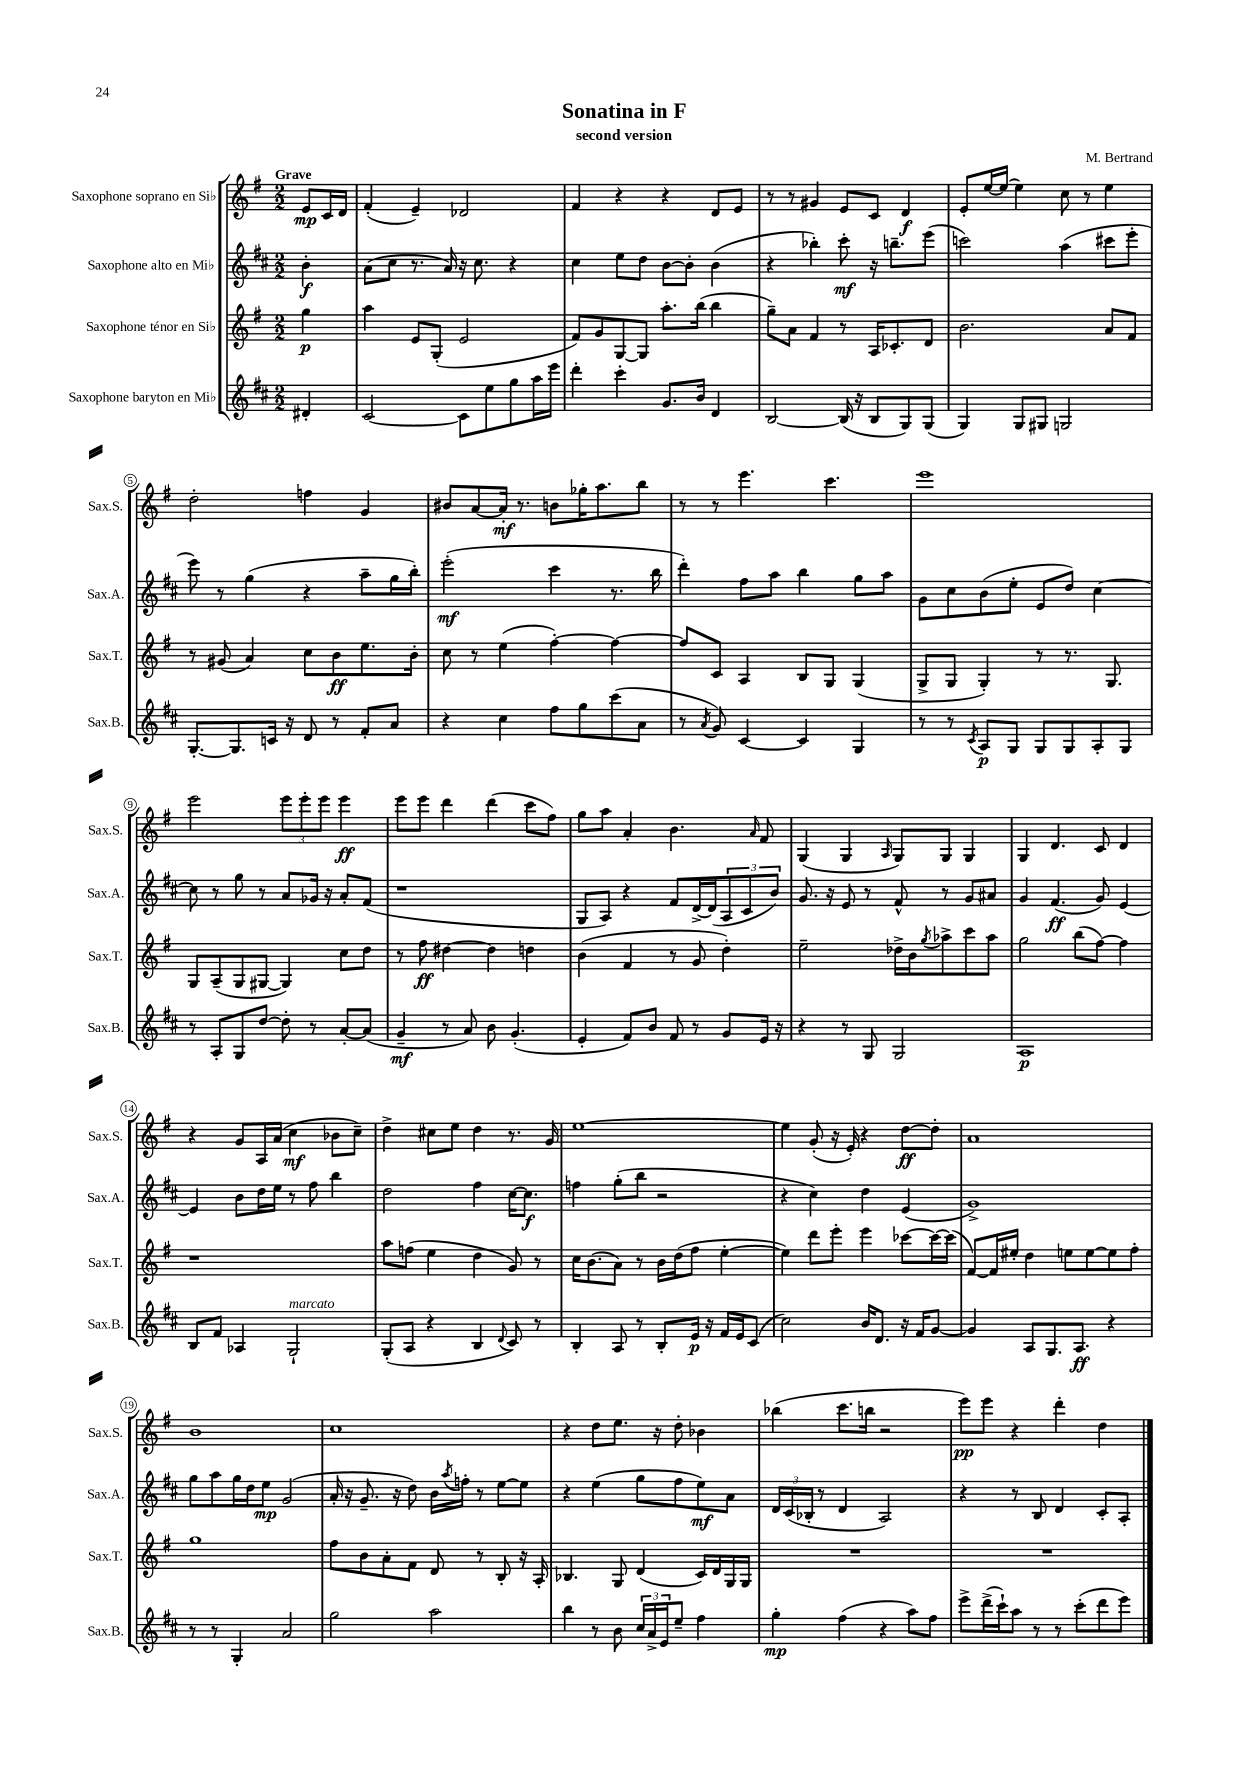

**kern	**dynam	**kern	**dynam	**kern	**dynam	**kern	**dynam
*part4	*part4	*part3	*part3	*part2	*part2	*part1	*part1
*staff4	*staff4	*staff3	*staff3	*staff2	*staff2	*staff1	*staff1
*I"Saxophone baryton en Mi♭	*	*I"Saxophone ténor en Si♭	*	*I"Saxophone alto en Mi♭	*	*I"Saxophone soprano en Si♭	*
*I'Sax.B.	*	*I'Sax.T.	*	*I'Sax.A.	*	*I'Sax.S.	*
*clefG2	*	*clefG2	*	*clefG2	*	*clefG2	*
*k[f#c#]	*	*k[f#]	*	*k[f#c#]	*	*k[f#]	*
*M2/2	*	*M2/2	*	*M2/2	*	*M2/2	*
=	=	=	=	=	=	=	=
!	!	!	!	!	!	!LO:TX:a:B:t=Grave	!
4d#X'/	.	4gg\	p	4b'\	f	8e/L	mp
.	.	.	.	.	.	16c/L	.
.	.	.	.	.	.	16d/JJ	.
=1	=1	=1	=1	=1	=1	=1	=1
[2c#/	.	4aa\	.	(8a\L	.	(4f#'/	.
.	.	.	.	8cc#\J	.	.	.
.	.	8e/L	.	8.r	.	4e~/)	.
.	.	(8G'/J	.	.	.	.	.
.	.	.	.	16a/)	.	.	.
8c#\L]	.	2e/	.	16r	.	2d-X/	.
.	.	.	.	8.cc#\	.	.	.
8ee\	.	.	.	.	.	.	.
8gg\	.	.	.	4r	.	.	.
16aa\L	.	.	.	.	.	.	.
16eee\JJ	.	.	.	.	.	.	.
=2	=2	=2	=2	=2	=2	=2	=2
4ddd'\	.	8f#/L)	.	4cc#\	.	4f#/	.
.	.	8g/	.	.	.	.	.
4ccc#'\	.	[8G/	.	8ee\L	.	4r	.
.	.	8G/J]	.	8dd\J	.	.	.
8.g/L	.	8.aa'\L	.	[8b\L	.	4r	.
.	.	.	.	8b'\J]	.	.	.
16b/Jk	.	(16bb\Jk	.	.	.	.	.
4d/	.	4bb\	.	(4b\	.	8d/L	.
.	.	.	.	.	.	8e/J	.
=3	=3	=3	=3	=3	=3	=3	=3
[2B/	.	8gg~\L)	.	4r	.	8r	.
.	.	8a\J	.	.	.	8r	.
.	.	4f#/	.	4bb-X'\)	.	4g#X/	.
(16B/]	.	8r	.	8ccc#'\	mf	8e/L	.
16r	.	.	.	.	.	.	.
8B/L	.	16A/KL	.	16r	.	8c/J	.
.	.	8.c-X'/	.	8.bbn~\L	.	.	.
8G/)	.	.	.	.	.	4d/	f
(8G/J	.	8d/J	.	(8eee\J	.	.	.
=4	=4	=4	=4	=4	=4	=4	=4
4G/)	.	2.b\	.	2cccn\)	.	8e'/L	.
.	.	.	.	.	.	[16ee/L	.
.	.	.	.	.	.	(16ee/JJ]	.
8G/L	.	.	.	.	.	4ee\)	.
8G#X/J	.	.	.	.	.	.	.
2Gn/	.	.	.	(4aa\	.	8cc\	.
.	.	.	.	.	.	8r	.
.	.	8a/L	.	8ccc#X\L	.	4ee\	.
.	.	8f#/J	.	8eee'\J	.	.	.
!!LO:LB:g=z
=5	=5	=5	=5	=5	=5	=5	=5
[8.G'/L	.	8r	.	8eee\)	.	2dd'\	.
.	.	(8g#X/	.	8r	.	.	.
8.G/]	.	.	.	.	.	.	.
.	.	4a/)	.	(4gg\	.	.	.
16cn/Jk	.	.	.	.	.	.	.
16r	.	.	.	.	.	.	.
8d/	.	8cc\L	.	4r	.	4ffn\	.
8r	.	8b\	ff	.	.	.	.
8f#'/L	.	8.ee\	.	8aa~\L	.	4g/	.
8a/J	.	.	.	16gg\L	.	.	.
.	.	16b'\Jk	.	16bb'\JJ)	.	.	.
=6	=6	=6	=6	=6	=6	=6	=6
4r	.	8cc\	.	(2eee'\	mf	8b#X/L	.
.	.	8r	.	.	.	[8a/	.
4cc#\	.	(4ee\	.	.	.	16a'/Jk]	mf
.	.	.	.	.	.	8.r	.
8ff#\L	.	[4ff#'\)	.	4ccc#\	.	8bn\L	.
8gg\	.	.	.	.	.	16gg-X'\K	.
.	.	.	.	.	.	8.aa\	.
(8ccc#\	.	4ff#\_	.	8.r	.	.	.
8a\J	.	.	.	.	.	8bb\J	.
.	.	.	.	16bb\	.	.	.
=7	=7	=7	=7	=7	=7	=7	=7
8r	.	8ff#/L]	.	4ddd'\)	.	8r	.
8qa/	.	.	.	.	.	.	.
8g/)	.	8c/J	.	.	.	8r	.
[4c#/	.	4A/	.	8ff#\L	.	4.eee\	.
.	.	.	.	8aa\J	.	.	.
4c#/]	.	8B/L	.	4bb\	.	.	.
.	.	8G/J	.	.	.	4.ccc\	.
4G/	.	(4G/	.	8gg\L	.	.	.
.	.	.	.	8aa\J	.	.	.
=8	=8	=8	=8	=8	=8	=8	=8
8r	.	8G^/L	.	8g\L	.	1eee	.
8r	.	8G/J	.	8cc#\	.	.	.
8qc#/	.	.	.	.	.	.	.
8A/L	p	4G'/)	.	(8b\	.	.	.
8G/J	.	.	.	8ee'\J	.	.	.
8G/L	.	8r	.	8e/L	.	.	.
8G/	.	8.r	.	8dd/J)	.	.	.
8A'/	.	.	.	[4cc#\	.	.	.
.	.	8.G/	.	.	.	.	.
8G/J	.	.	.	.	.	.	.
!!LO:LB:g=z
=9	=9	=9	=9	=9	=9	=9	=9
8r	.	8G/L	.	8cc#\]	.	2eee\	.
8A'/L	.	(8A~/	.	8r	.	.	.
8G/	.	8G/	.	8gg\	.	.	.
[8dd/J	.	[8G#X/J	.	8r	.	.	.
8dd'\]	.	4G#/])	.	8a/L	.	12eee\L	.
.	.	.	.	.	.	12eee'\	.
8r	.	.	.	16g-X/Jk	.	.	.
.	.	.	.	.	.	12eee\J	.
.	.	.	.	16r	.	.	.
[8a'/L	.	8cc\L	.	8a'/L	.	4eee\	ff
(8a/J]	.	8dd\J	.	(8f#/J	.	.	.
=10	=10	=10	=10	=10	=10	=10	=10
4g~/	mf	8r	.	1r	.	8eee\L	.
.	.	8ff#\	ff	.	.	8eee\J	.
8r	.	[4dd#X\	.	.	.	4ddd\	.
8a/)	.	.	.	.	.	.	.
8b\	.	4dd#\]	.	.	.	(4ddd\	.
(4.g'/	.	.	.	.	.	.	.
.	.	4ddn\	.	.	.	8ccc\L	.
.	.	.	.	.	.	8ff#\J)	.
=11	=11	=11	=11	=11	=11	=11	=11
4e'/	.	(4b\	.	8G/L	.	8gg\L	.
.	.	.	.	8A/J)	.	8aa\J	.
8f#/L)	.	4f#/	.	4r	.	4a'/	.
8b/J	.	.	.	.	.	.	.
8f#/	.	8r	.	8f#/L	.	4.b\	.
8r	.	8g/	.	[16d^/L	.	.	.
.	.	.	.	(16d/J]	.	.	.
8g/L	.	4dd'\)	.	12A/	.	.	.
.	.	.	.	12c#/	.	.	.
.	.	.	.	.	.	16qqa/	.
16e/Jk	.	.	.	.	.	8f#/	.
.	.	.	.	12b/J)	.	.	.
16r	.	.	.	.	.	.	.
=12	=12	=12	=12	=12	=12	=12	=12
4r	.	2ee~\	.	8.g/	.	(4G/	.
.	.	.	.	16r	.	.	.
8r	.	.	.	8e/	.	4G/	.
8G/	.	.	.	8r	.	.	.
.	.	.	.	.	.	16qqA/	.
2G/	.	16dd-X^\LL	.	8f#^^/	.	8G/L)	.
.	.	16b\J	.	.	.	.	.
.	.	8qgg/	.	.	.	.	.
.	.	8aa-X^\	.	8r	.	8G/J	.
.	.	8ccc\	.	8g/L	.	4G/	.
.	.	8aa-\J	.	8a#X/J	.	.	.
=13	=13	=13	=13	=13	=13	=13	=13
1A	p	2gg\	.	4g/	.	4G/	.
.	.	.	.	(4.f#/	ff	4.d/	.
.	.	(8bb\L	.	.	.	.	.
.	.	[8ff#\J)	.	8g/)	.	8c/	.
.	.	4ff#\]	.	[4e/	.	4d/	.
!!LO:LB:g=z
=14	=14	=14	=14	=14	=14	=14	=14
8B/L	.	1r	.	4e/]	.	4r	.
8f#/J	.	.	.	.	.	.	.
4A-X/	.	.	.	8b\L	.	8g/L	.
.	.	.	.	16dd\L	.	16A/L	.
.	.	.	.	16ee\JJ	.	(16a/JJ	.
!LO:TX:a:i:t=marcato	!	!	!	!	!	!	!
2G`/	.	.	.	8r	.	4cc\	mf
.	.	.	.	8ff#\	.	.	.
.	.	.	.	4bb\	.	8b-X\L	.
.	.	.	.	.	.	8cc~\J)	.
=15	=15	=15	=15	=15	=15	=15	=15
(8G'/L	.	8aa\L	.	2dd\	.	4dd^\	.
8A/J	.	(8ffn\J	.	.	.	.	.
4r	.	4ee\	.	.	.	8cc#X\L	.
.	.	.	.	.	.	8ee\J	.
4B/	.	4dd\	.	4ff#\	.	4dd\	.
8qqd/	.	.	.	.	.	.	.
8c#/)	.	8g/)	.	[16cc#\KL	.	8.r	.
.	.	.	.	8.cc#\J]	f	.	.
8r	.	8r	.	.	.	.	.
.	.	.	.	.	.	16g/	.
=16	=16	=16	=16	=16	=16	=16	=16
4B'/	.	16cc\KL	.	4ffn\	.	[1ee	.
.	.	(8.b\	.	.	.	.	.
8A/	.	8a\J)	.	(8gg'\L	.	.	.
8r	.	8r	.	8bb\J	.	.	.
8B'/L	.	16b\LL	.	2r	.	.	.
.	.	(16dd\J	.	.	.	.	.
16e/Jk	p	8ff#\J	.	.	.	.	.
16r	.	.	.	.	.	.	.
16f#/LL	.	[4ee'\	.	.	.	.	.
16e/J	.	.	.	.	.	.	.
(8c#/J	.	.	.	.	.	.	.
=17	=17	=17	=17	=17	=17	=17	=17
2cc#\)	.	4ee\])	.	4r	.	4ee\]	.
.	.	8ddd\L	.	4cc#\)	.	(8g'/	.
.	.	8eee'\J	.	.	.	16r	.
.	.	.	.	.	.	16e'/)	.
16b/KL	.	4eee\	.	4dd\	.	4r	.
8.d/J	.	.	.	.	.	.	.
16r	.	[8ccc-X\L	.	(4e/	.	[8dd\L	ff
16f#/KL	.	.	.	.	.	.	.
[8g/J	.	16ccc-\L_	.	.	.	8dd'\J]	.
.	.	(16ccc-\JJ]	.	.	.	.	.
=18	=18	=18	=18	=18	=18	=18	=18
4g/]	.	[8f#/L)	.	1g^)	.	1a	.
.	.	16f#/L]	.	.	.	.	.
.	.	16ee#X'/JJ	.	.	.	.	.
8A/L	.	4dd\	.	.	.	.	.
8.G/	.	.	.	.	.	.	.
.	.	8een\L	.	.	.	.	.
8.A/J	ff	.	.	.	.	.	.
.	.	[8ee\	.	.	.	.	.
4r	.	8ee\]	.	.	.	.	.
.	.	8ff#'\J	.	.	.	.	.
!!LO:LB:g=z
=19	=19	=19	=19	=19	=19	=19	=19
8r	.	1gg	.	8gg\L	.	1b	.
8r	.	.	.	8aa\	.	.	.
4G'/	.	.	.	16gg\L	.	.	.
.	.	.	.	16dd\J	.	.	.
.	.	.	.	8ee\J	mp	.	.
2a/	.	.	.	(2g/	.	.	.
=20	=20	=20	=20	=20	=20	=20	=20
2gg\	.	8ff#\L	.	16a'/	.	1cc	.
.	.	.	.	16r	.	.	.
.	.	8b\	.	8.g~/	.	.	.
.	.	8a'\	.	.	.	.	.
.	.	.	.	16r	.	.	.
.	.	8f#\J	.	8dd\)	.	.	.
2aa\	.	8d/	.	16b\LL	.	.	.
.	.	.	.	8qaa/	.	.	.
.	.	.	.	16ffn'\JJ	.	.	.
.	.	8r	.	8r	.	.	.
.	.	8B'/	.	[8ee\L	.	.	.
.	.	16r	.	8ee\J]	.	.	.
.	.	16A'/	.	.	.	.	.
=21	=21	=21	=21	=21	=21	=21	=21
4bb\	.	4.B-X/	.	4r	.	4r	.
8r	.	.	.	(4ee\	.	8dd\L	.
8b\	.	8G/	.	.	.	8.ee\J	.
24cc#/LL	.	(4d/	.	8gg\L	.	.	.
24a^/	.	.	.	.	.	.	.
.	.	.	.	.	.	16r	.
24e/J	.	.	.	.	.	.	.
8ee~/J	.	.	.	8ff#\	.	8dd'\	.
4ff#\	.	16c/LL)	.	8ee\)	mf	4b-X\	.
.	.	16d/	.	.	.	.	.
.	.	16G/	.	8a\J	.	.	.
.	.	16G/JJ	.	.	.	.	.
=22	=22	=22	=22	=22	=22	=22	=22
4gg'\	mp	1r	.	24d/LL	.	(4bb-X\	.
.	.	.	.	(24c#/	.	.	.
.	.	.	.	24B-X'/JJ	.	.	.
.	.	.	.	8r	.	.	.
(4ff#\	.	.	.	4d/	.	8.ccc\L	.
.	.	.	.	.	.	16bbn\Jk	.
4r	.	.	.	2A/)	.	2r	.
8aa\L)	.	.	.	.	.	.	.
8ff#\J	.	.	.	.	.	.	.
=23	=23	=23	=23	=23	=23	=23	=23
8eee^\L	.	1r	.	4r	.	8eee\L)	pp
(16ddd^\L	.	.	.	.	.	8eee\J	.
16ccc#`\J)	.	.	.	.	.	.	.
8aa\J	.	.	.	8r	.	4r	.
8r	.	.	.	8B/	.	.	.
8r	.	.	.	4d/	.	4ddd'\	.
(8ccc#'\L	.	.	.	.	.	.	.
8ddd\	.	.	.	8c#'/L	.	4dd\	.
8eee\J)	.	.	.	8A'/J	.	.	.
==	==	==	==	==	==	==	==
*-	*-	*-	*-	*-	*-	*-	*-
